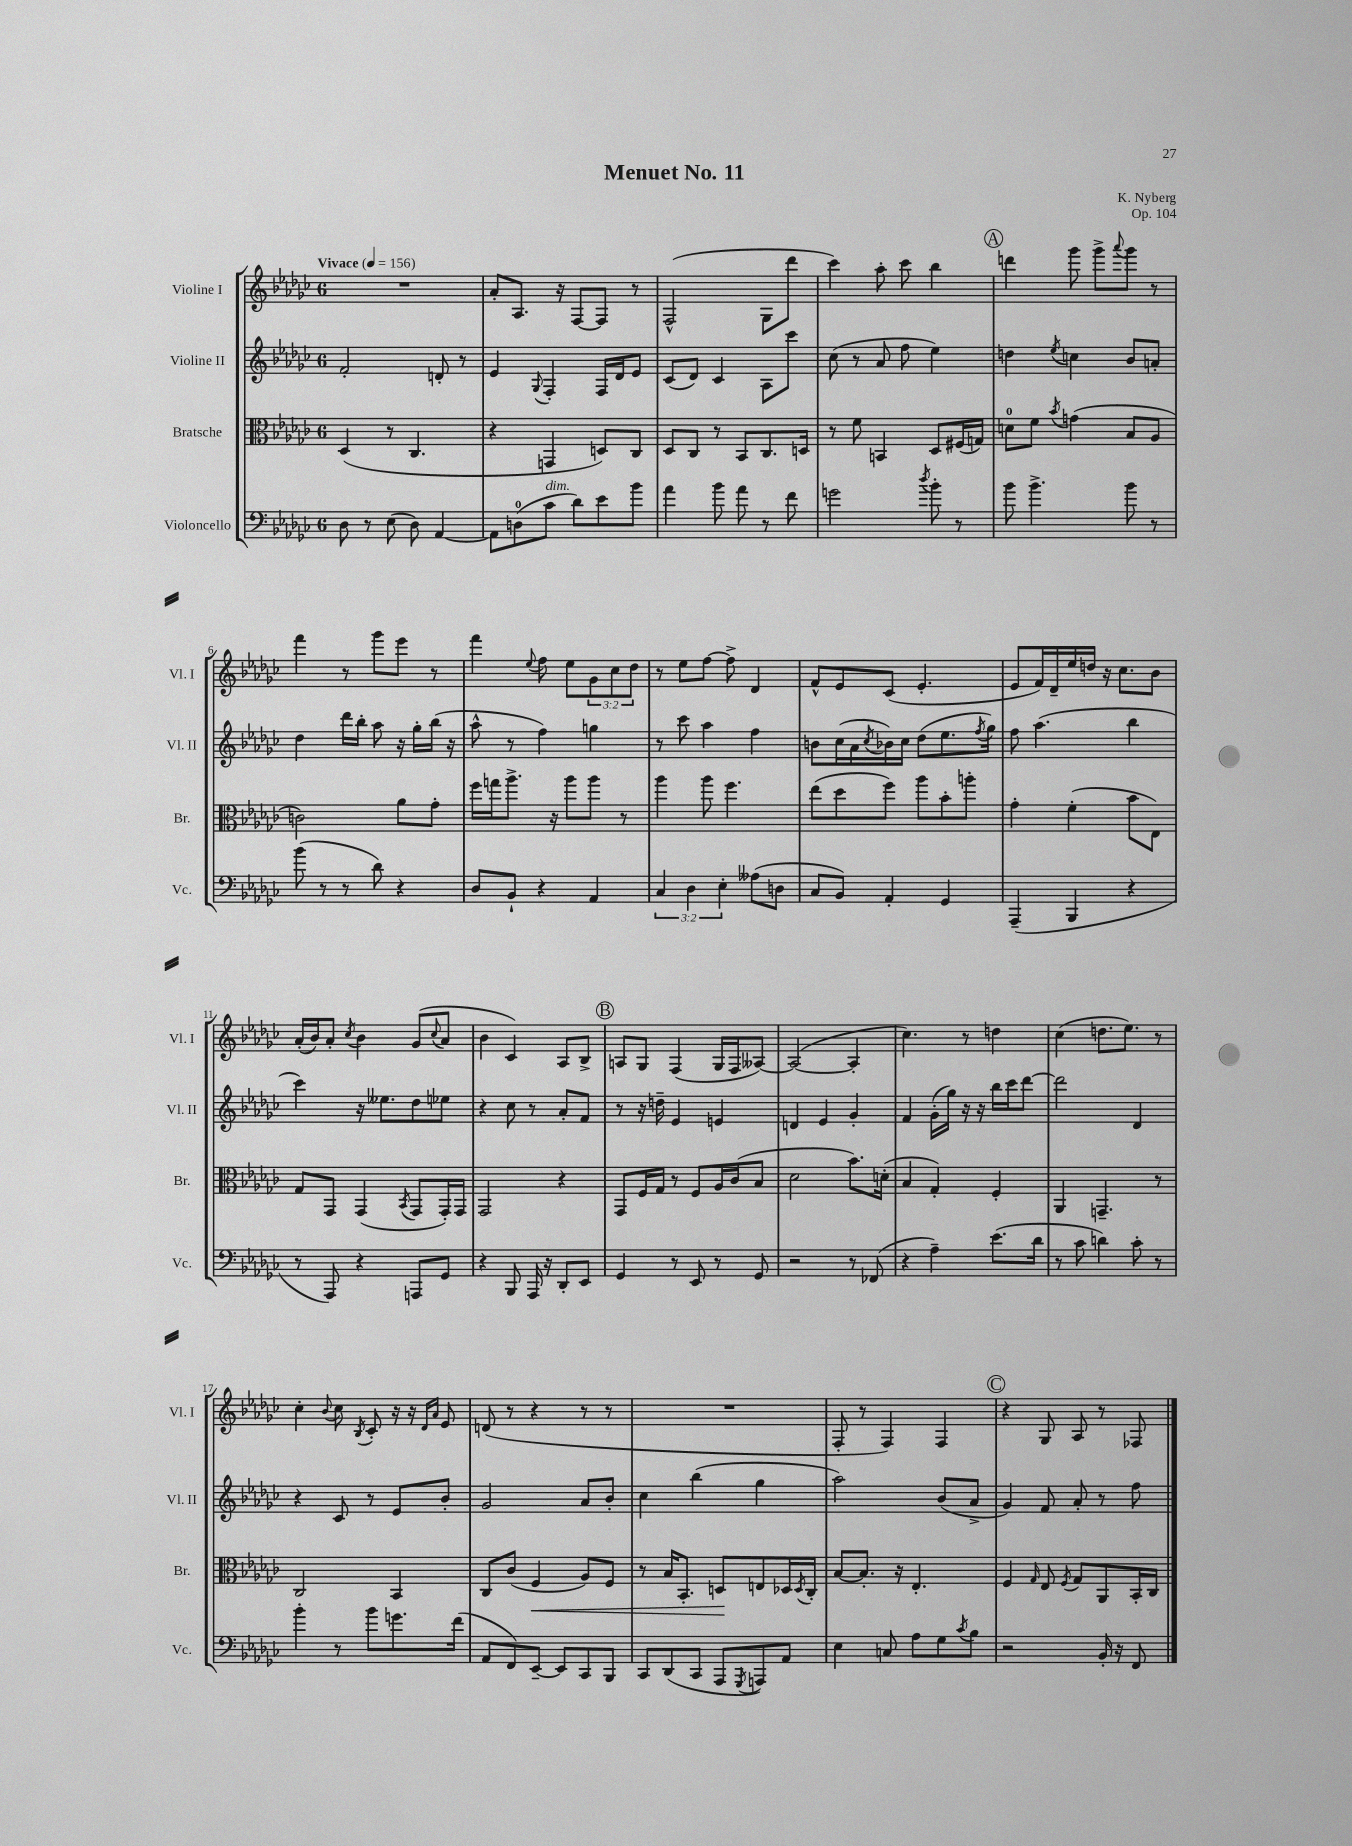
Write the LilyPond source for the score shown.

\header { title = "Menuet No. 11" composer = "K. Nyberg" opus = "Op. 104" }
<<
\new StaffGroup <<
\new Staff = "s0" \with { instrumentName = "Violine I" shortInstrumentName = "Vl. I" } {
    \clef treble \key ges \major \once \override Staff.TimeSignature.style = #'single-digit \time 6/8 \override Staff.TupletNumber.text = #tuplet-number::calc-fraction-text \tempo "Vivace" 4 = 156
    R2. |
    aes'8-. aes8. r16 f8~ f8 r8 |
    f2-^( ges8 des'''8 |
    ces'''4) aes''8-. ces'''8 bes''4 |
    \mark \markup { \circle "A" } d'''4 ges'''8 ges'''8-> \appoggiatura { aes'''8 } ges'''8 r8 |
    f'''4 r8 ges'''8 ees'''8 r8 |
    f'''4 \appoggiatura { ees''8 } f''8 ees''8 \tuplet 3/2 { ges'8 ces''8 des''8 } |
    r8 ees''8 f''8~ f''8-> des'4 |
    f'8-^ ees'8 ces'8( ees'4.-. |
    ees'8 f'16) des'16-- ees''16 d''16 r16 ces''8. bes'8 |
    aes'16-.( bes'16) aes'8-. \acciaccatura { ces''8 } bes'4 ges'8( \appoggiatura { ces''8 } aes'8 |
    bes'4 ces'4) aes8 bes8-> |
    \mark \markup { \circle "B" } a8 ges8 f4( ges16 f16 aeses8~) |
    aeses2~( aeses4-. |
    ces''4.) r8 d''4 |
    ces''4( d''8. ees''8.) r8 |
    ces''4-. \appoggiatura { bes'8 } ces''8 \acciaccatura { bes8 } ces'8-. r16 r16 \grace { des'16 aes'16 } ees'8 |
    d'8( r8 r4 r8 r8 |
    R2. |
    f8-. r8 f4) f4 |
    \mark \markup { \circle "C" } r4 ges8 aes8 r8 fes8 \bar "|." |
}
\new Staff = "s1" \with { instrumentName = "Violine II" shortInstrumentName = "Vl. II" } {
    \clef treble \key ges \major \once \override Staff.TimeSignature.style = #'single-digit \time 6/8
    f'2-. d'8-. r8 |
    ees'4 \appoggiatura { ges8 } f4-. f16 des'16 ees'8 |
    ces'8( des'8) ces'4 aes8 ces'''8 |
    ces''8( r8 aes'8 f''8 ees''4) |
    \mark \markup { \circle "A" } d''4 \acciaccatura { ees''8 } c''4 bes'8 a'8-. |
    des''4 des'''16 bes''16-. aes''8 r16 ges''16-. bes''16( r16 |
    aes''8-^ r8 f''4) g''4 |
    r8 ces'''8 aes''4 f''4 |
    b'8 ces''16( aes'16 \acciaccatura { ces''8 } bes'16) ces''16 des''8( ees''8. \acciaccatura { f''8 } ges''16) |
    f''8 aes''4.( bes''4 |
    ces'''4) r16 eeses''8. des''8 ees''8 |
    r4 ces''8 r8 aes'8-. f'8 |
    \mark \markup { \circle "B" } r8 r16 d''16-- ees'4 e'4 |
    d'4 ees'4 ges'4-. |
    f'4 ges'16-.( ges''16) r16 r16 bes''16 ces'''16 des'''8~ |
    des'''2 des'4 |
    r4 ces'8 r8 ees'8 bes'8-. |
    ges'2 aes'8 bes'8-. |
    ces''4 bes''4( ges''4 |
    aes''2) bes'8( aes'8-> |
    \mark \markup { \circle "C" } ges'4) f'8 aes'8-. r8 f''8 \bar "|." |
}
\new Staff = "s2" \with { instrumentName = "Bratsche" shortInstrumentName = "Br." } {
    \clef alto \key ges \major \once \override Staff.TimeSignature.style = #'single-digit \time 6/8
    des4( r8 ces4. |
    r4 g,4 d8) ces8 |
    des8 ces8 r8 bes,8 ces8. d16 |
    r8 f'8 b,4 des8 fis16( g16) |
    \mark \markup { \circle "A" } d'8-0 f'8 \acciaccatura { bes'8 } g'4( bes8 aes8 |
    c'2) aes'8 ges'8-. |
    f''16 g''16 aes''8.-> r16 aes''8 aes''8 r8 |
    aes''4 aes''8 f''4. |
    ees''8( des''8 f''8) aes''8 bes'8-. a''8-. |
    ges'4-. f'4-.( bes'8 ees8) |
    ges8 ges,8 ges,4( \acciaccatura { bes,8 } ges,8 ges,16-.) ges,16 |
    ges,2 r4 |
    \mark \markup { \circle "B" } ges,8 f16 ges16 r8 f8 aes16 ces'16( bes8 |
    des'2 bes'8.) d'16-.( |
    bes4 ges4-.) f4-. |
    aes,4 g,4.-- r8 |
    ces2 bes,4 |
    ces8 ces'8( f4\< aes8) f8 |
    r8 bes16 bes,8.-. d8\! e8 des16 \acciaccatura { des8 } ces16-. |
    bes8~ bes8.-. r16 ees4.-. |
    \mark \markup { \circle "C" } f4 \grace { ges16 } ees8 \acciaccatura { f8 } ges8 aes,8 bes,16-. ces16 \bar "|." |
}
\new Staff = "s3" \with { instrumentName = "Violoncello" shortInstrumentName = "Vc." } {
    \clef bass \key ges \major \once \override Staff.TimeSignature.style = #'single-digit \time 6/8 \override Staff.TupletNumber.text = #tuplet-number::calc-fraction-text
    des8 r8 ees8( des8) aes,4~ |
    aes,8 d8-0( ces'8^\markup { \italic "dim." } des'8) ees'8 bes'8 |
    aes'4 bes'8 aes'8 r8 f'8 |
    g'2 \acciaccatura { des''8 } bes'8-. r8 |
    \mark \markup { \circle "A" } bes'8 bes'4.-> bes'8 r8 |
    bes'8( r8 r8 des'8) r4 |
    des8 bes,8-! r4 aes,4 |
    \tuplet 3/2 { ces4 des4 ees4-. } aeses8( d8 |
    ces8 bes,8) aes,4-. ges,4 |
    aes,,4--( bes,,4 r4 |
    r8 aes,,8) r4 a,,8 ges,8 |
    r4 bes,,8 aes,,16 r16 des,8-. ees,8 |
    \mark \markup { \circle "B" } ges,4 r8 ees,8 r8 ges,8 |
    r2 r8 fes,8( |
    r4 aes4--) ees'8.( des'16 |
    r8 ces'8 d'4) ces'8-. r8 |
    bes'4-. r8 bes'8 g'8. f'16( |
    aes,8 f,8) ees,8~-- ees,8 ces,8 bes,,8 |
    ces,8 des,8( ces,8 aes,,8 \acciaccatura { ges,,8 } a,,8) aes,8 |
    ees4 c8 aes8 ges8 \acciaccatura { ces'8 } bes8 |
    \mark \markup { \circle "C" } r2 bes,16-. r16 f,8 \bar "|." |
}
>>
>>
